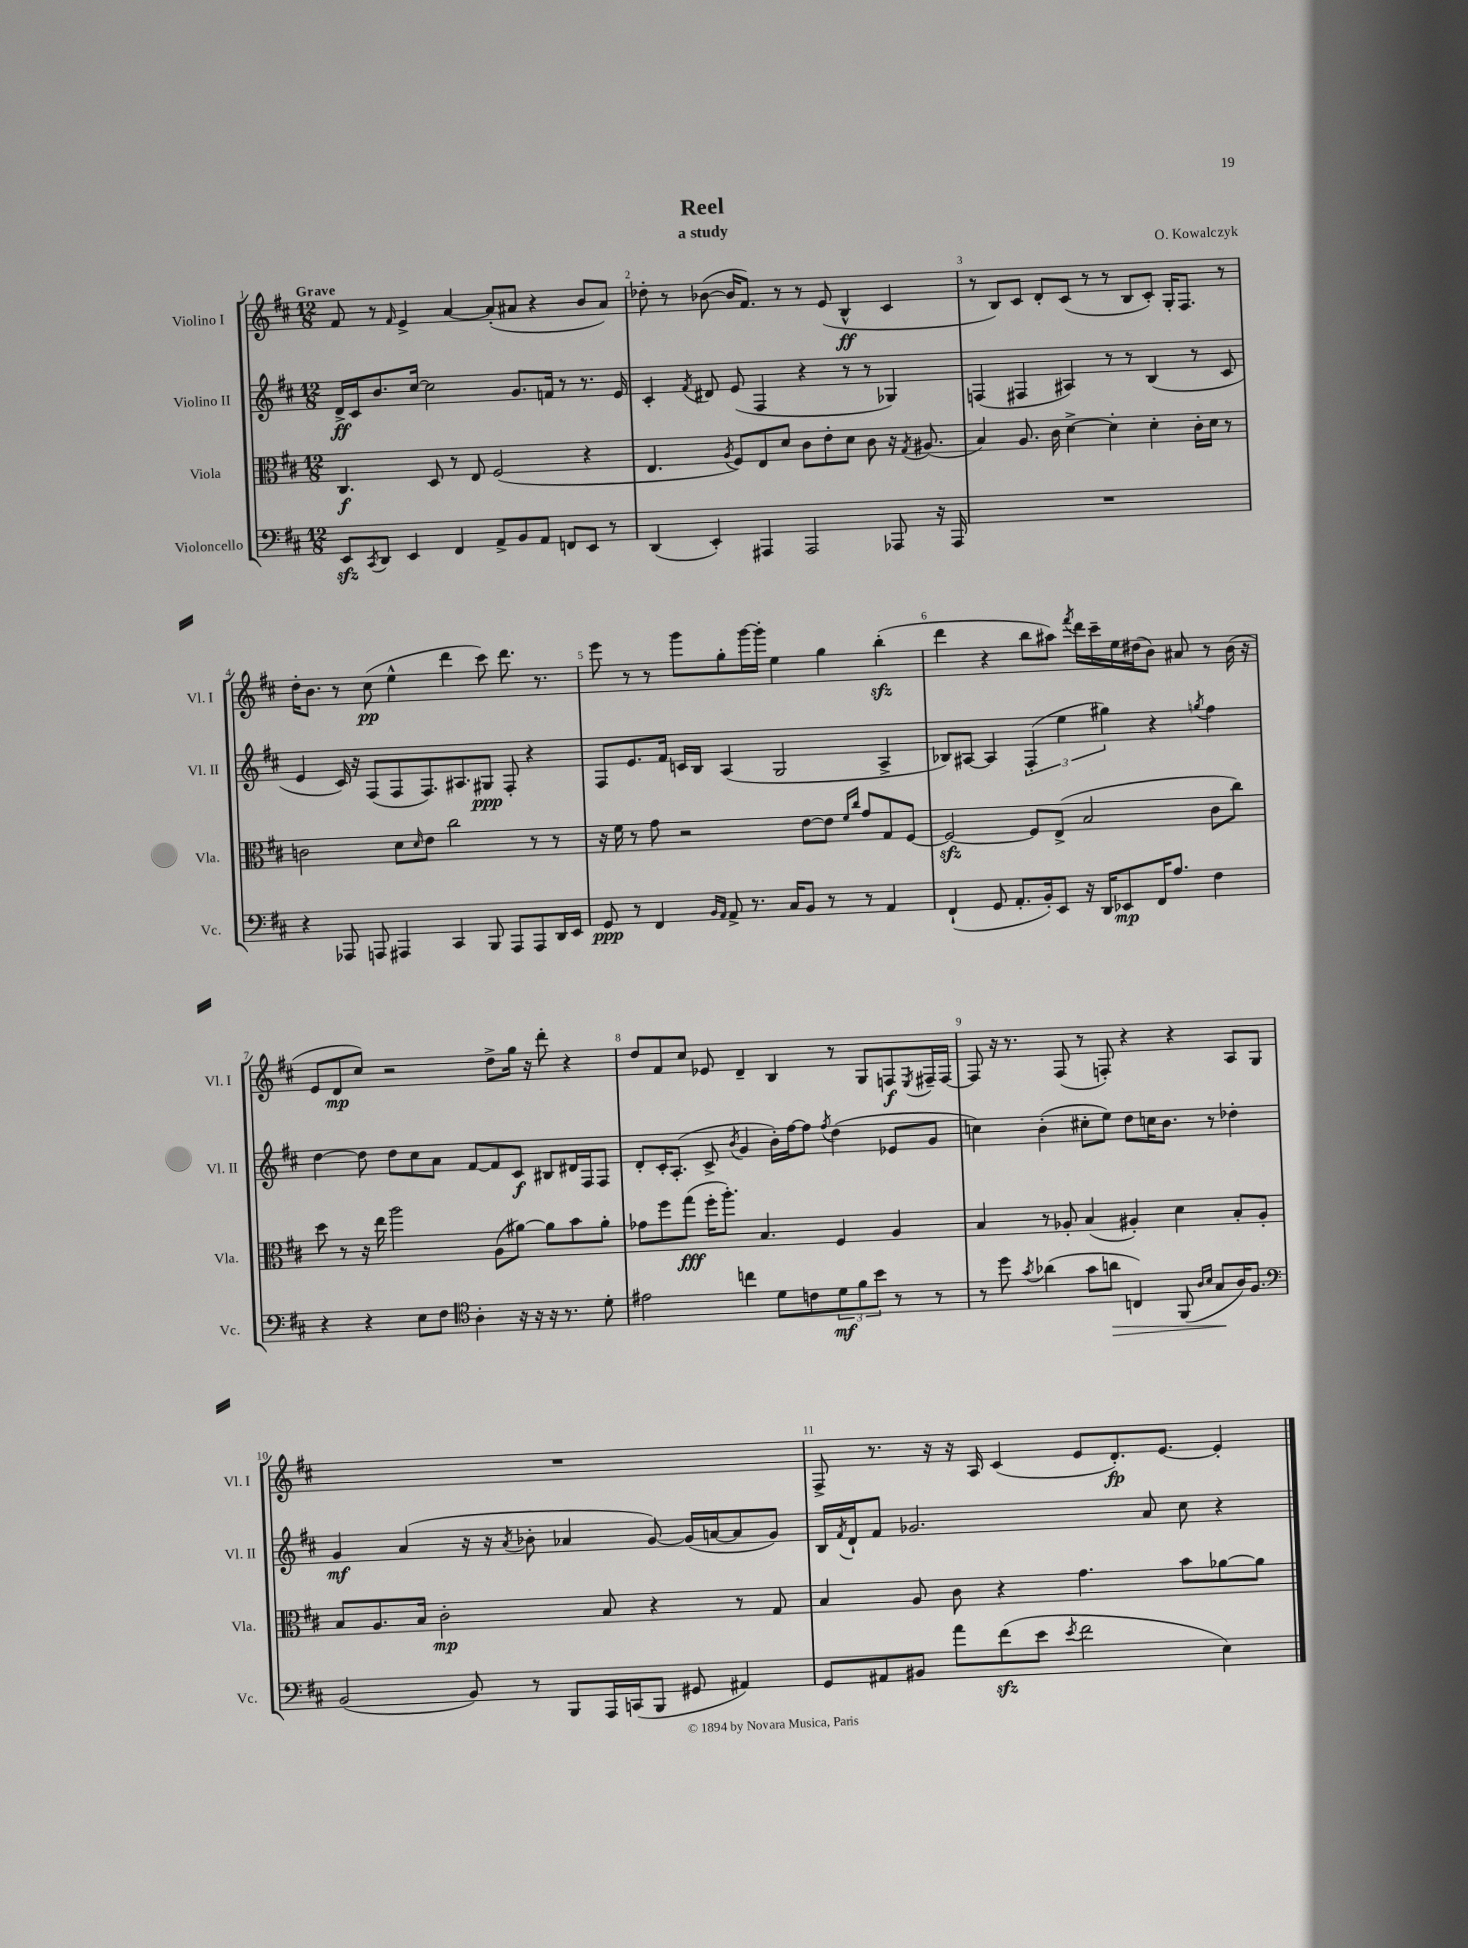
\header { title = "Reel" composer = "O. Kowalczyk" subtitle = "a study" }
<<
\new StaffGroup <<
\new Staff = "s0" \with { instrumentName = "Violino I" shortInstrumentName = "Vl. I" } {
    \clef treble \key d \major \numericTimeSignature \time 12/8 \tempo "Grave"
    fis'8 r8 \grace { fis'16 } e'4-> a'4~ a'8-.( ais'8 r4 b'8 ais'8) |
    des''8-. r8 bes'8~( bes'16 fis'8.) r8 r8 e'8( b4-^\ff cis'4 |
    r8 b8) cis'8 d'8-. cis'8( r8 r8 b8 cis'8-.) g16-. fis8. r8 |
    d''16-. b'8. r8 cis''8\pp( e''4-^ d'''4 cis'''8) d'''8. r8. |
    e'''8 r8 r8 g'''8 g''8-. g'''16~ g'''16-. e''4 g''4 b''4-.\sfz( |
    d'''4 r4 b''8 ais''8) \acciaccatura { fis'''8 } d'''16 cis'''16-- e''16 dis''16( b'8) ais'8 r8 b'16( r16 |
    e'8 d'8\mp cis''8) r2 d''8-> g''16 r16 d'''8-. r4 |
    d''8 fis'8 cis''8 ees'8 d'4-- b4 r8 g8 f8\f \acciaccatura { e8 } fis16-- fis16~ |
    fis8 r16 r8. fis8( r8 f8-.) r4 r4 a8 g8 |
    R1. |
    fis8-> r8. r16 r16 a16 cis'4( e'8 d'8.-.\fp) e'8.~ e'4-. \bar "|." |
}
\new Staff = "s1" \with { instrumentName = "Violino II" shortInstrumentName = "Vl. II" } {
    \clef treble \key d \major \numericTimeSignature \time 12/8
    d'16->\ff cis'16 b'8. cis''16~ cis''2 g'8. f'16 r8 r8. e'16 |
    cis'4-. \acciaccatura { fis'8 } dis'8 e'8( fis4 r4 r8 r8 ges4) |
    f4( fis4 ais4) r8 r8 b4( r8 cis'8 |
    e'4 cis'16) r16 fis8( fis8 fis8.) ais8. gis8\ppp fis8-. r4 |
    fis8 e'8. fis'16 c'16 b16 a4( g2 a4-> |
    bes8) ais8~ ais4 \tuplet 3/2 { fis4-.( e''4 gis''4) } r4 \acciaccatura { g''8 } fis''4 |
    d''4~ d''8 d''8 cis''8 a'8 fis'8~ fis'8 cis'8\f bis8 dis'16 fis16 fis8 |
    d'8-. cis'16-. a8.-.( cis'8-> \acciaccatura { b'8 } g'4 b'16-.) fis''16~ fis''8 \acciaccatura { fis''8 } d''4( ees'8 g'8 |
    c''4) b'4-.( cis''8-. e''8) d''8 c''16 b'8. r8 des''4-. |
    g'4\mf a'4( r16 r16 \acciaccatura { a'8 } bes'8-. aes'4 g'8~) g'16( a'16~ a'8 g'8) |
    b16 \acciaccatura { fis'8 } d'16-! fis'8 ges'2. a'8 cis''8 r4 \bar "|." |
}
\new Staff = "s2" \with { instrumentName = "Viola" shortInstrumentName = "Vla." } {
    \clef alto \key d \major \numericTimeSignature \time 12/8
    cis4.\f d8 r8 e8 fis2( r4 |
    e4. \acciaccatura { a8 } fis8) e8 d'8 cis'8 e'8-. d'8 cis'8 r16 \acciaccatura { g8 } ais8.( |
    b4) a8. cis'16 d'4~-> d'4-. d'4-. cis'16-. d'16 r8 |
    c'2 d'8 \grace { d'16 } e'8 cis''2 r8 r8 |
    r16 fis'16 r8 g'8 r2 e'8~ e'8 \grace { fis'16 cis''16 } g'8 g8 fis8~ |
    fis2~\sfz fis8 e8->( b2 cis'8 cis''8) |
    d''8 r8 r16 e''16 a''2 a8( ais'8~) ais'8 b'8 ais'8-. |
    ges'8 fis''8 g''8\fff( fis''16-. a''8.-.) b4. fis4 a4 |
    b4 r8 aes8-. b4( ais4-.) d'4 b8-. ais8-. |
    b8 a8. b16 cis'2-.\mp b8 r4 r8 g8 |
    b4 a8 cis'8 r4 g'4. b'8 aes'8~ aes'8 \bar "|." |
}
\new Staff = "s3" \with { instrumentName = "Violoncello" shortInstrumentName = "Vc." } {
    \clef bass \key d \major \numericTimeSignature \time 12/8
    e,8\sfz \acciaccatura { cis,8 } d,8 e,4 fis,4 a,8-> b,8 a,8 f,8 e,8 r8 |
    d,4( e,4-.) ais,,4 ais,,2 aes,,8 r16 aes,,16 |
    R1. |
    r4 aes,,8 a,,8 ais,,4 cis,4 b,,8 ais,,8 ais,,8 d,16 e,16 |
    g,8\ppp r8 fis,4 \grace { b,16 a,16 } a,8-> r8. cis16 b,8 r8 r8 a,4 |
    fis,4-!( g,8 a,8.-. b,16-.) e,8 r16 d,16 ees,8\mp fis,16 a8. fis4 |
    r4 r4 e8 fis8 \clef tenor a4-. r16 r16 r16 r8. d'8-. |
    eis'2 c''4 d'8 c'8 \tuplet 3/2 { d'8\mf fis'8 b'8 } r8 r8 |
    r8 d''8 \acciaccatura { g'8 } aes'4( g'8 a'8\> c4) fis,8( \grace { a16 b16 } g8\! a16) fis8. |
    \clef bass b,2( b,8) r8 b,,8 a,,16 c,16( b,,8 gis,8 ais,4) |
    g,8 ais,8 bis,8 a'8 fis'8\sfz( e'8 \acciaccatura { e'8 } fis'2 e4) \bar "|." |
}
>>
>>
\layout { \context { \Score \override BarNumber.break-visibility = ##(#f #t #t) barNumberVisibility = #all-bar-numbers-visible } }
